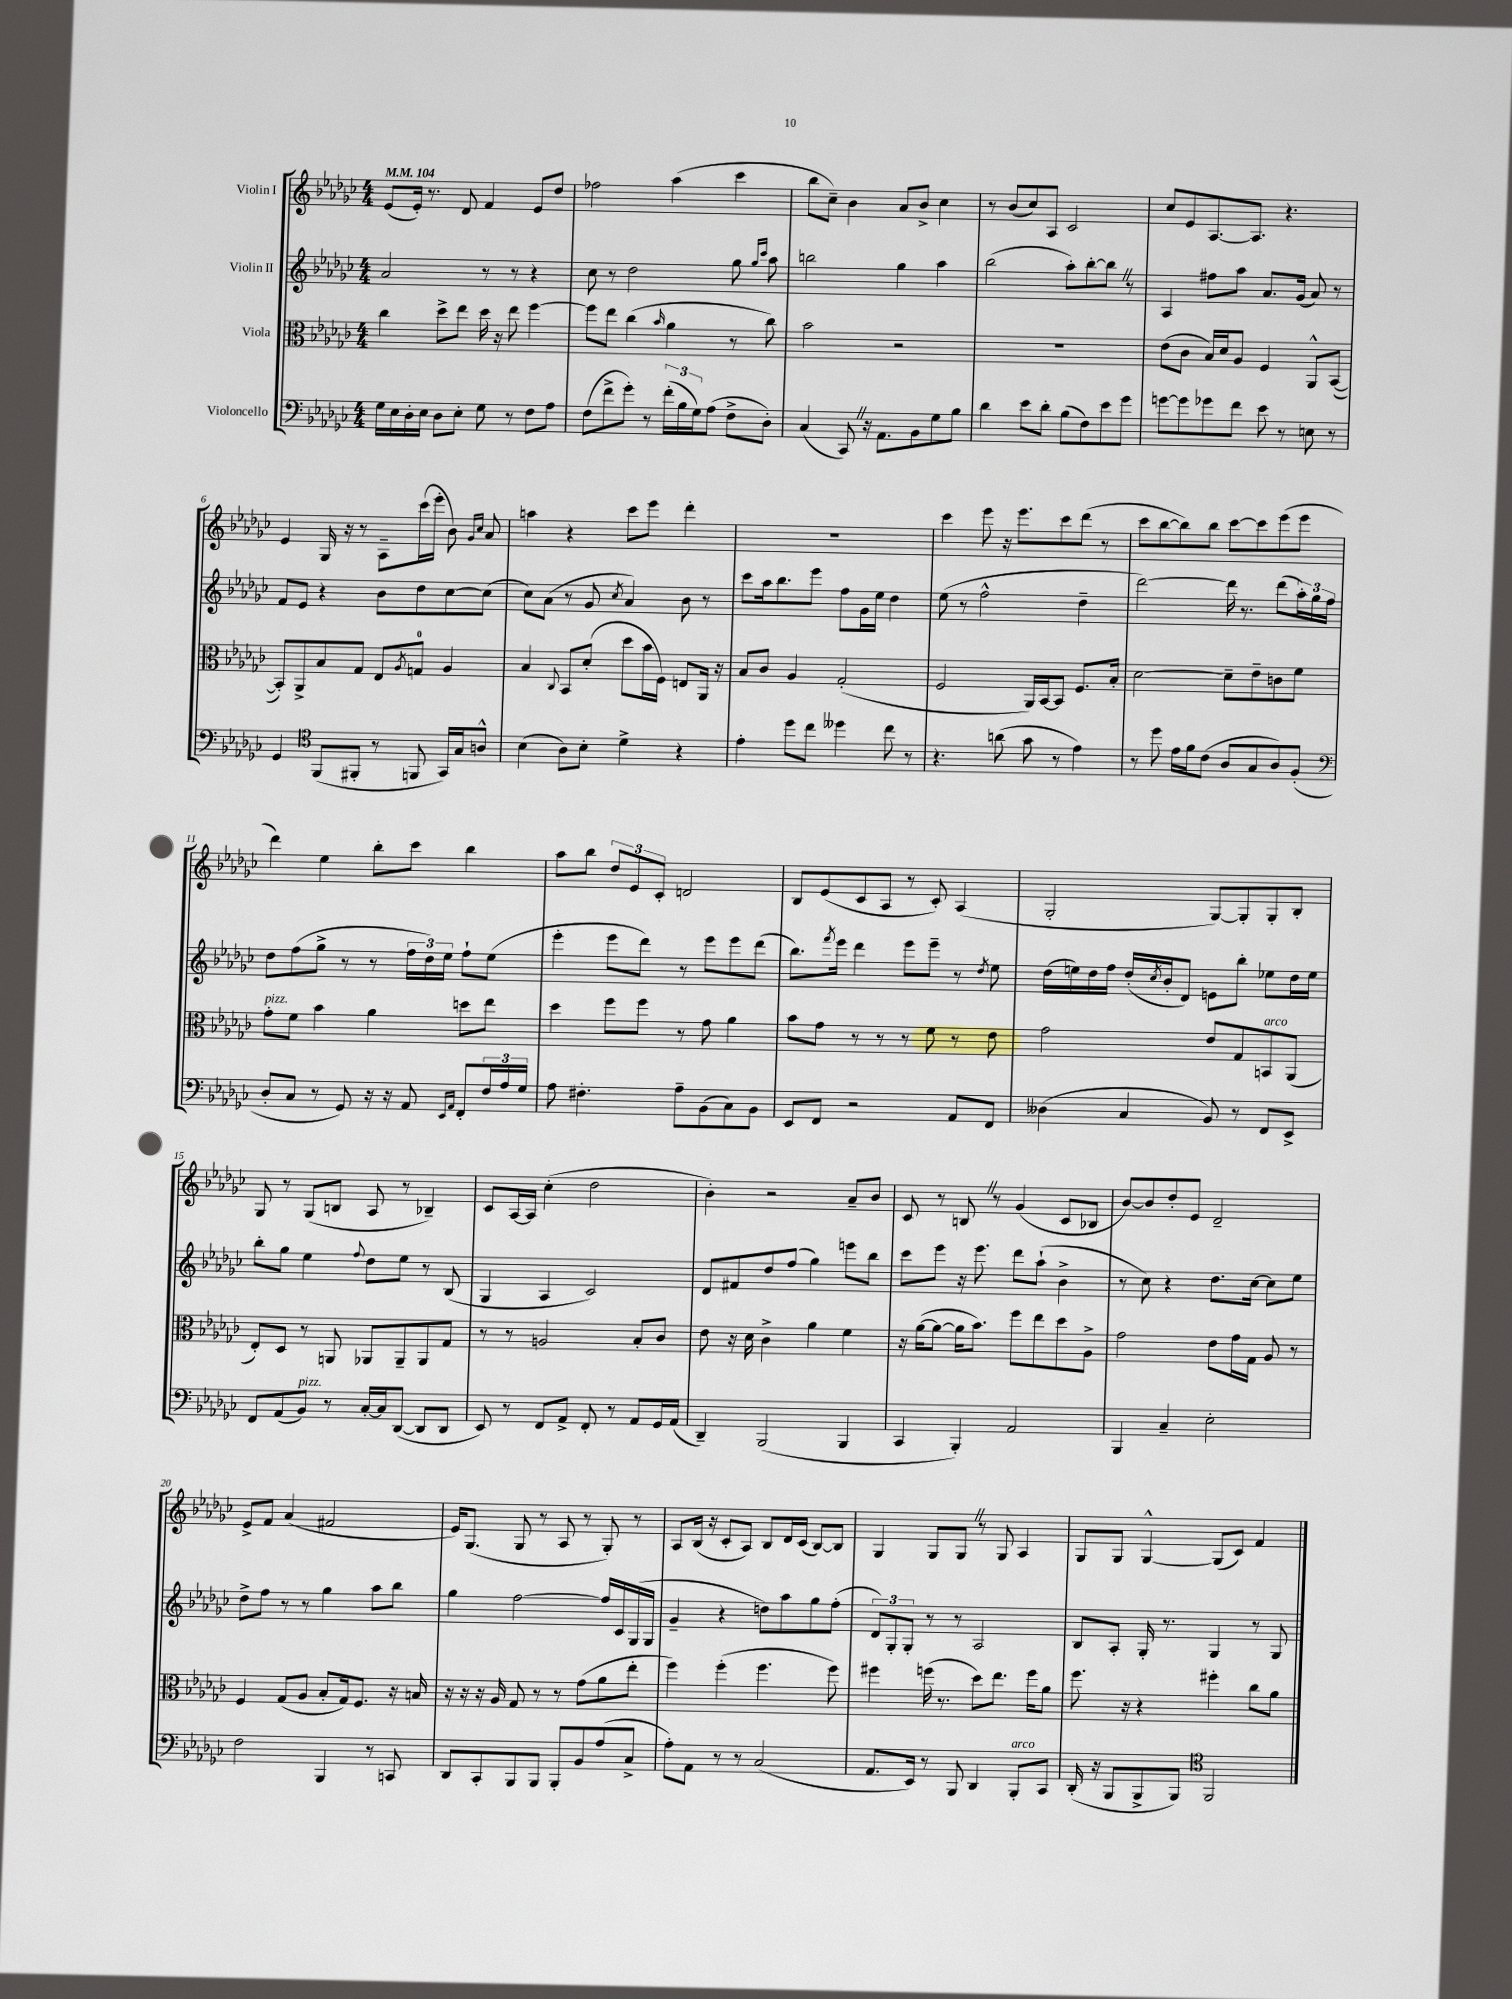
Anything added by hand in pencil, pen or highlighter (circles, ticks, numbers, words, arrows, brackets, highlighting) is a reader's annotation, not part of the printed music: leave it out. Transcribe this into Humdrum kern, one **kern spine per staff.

**kern	**kern	**kern	**kern
*staff4	*staff3	*staff2	*staff1
*clefF4	*clefC3	*clefG2	*clefG2
*k[b-e-a-d-g-c-]	*k[b-e-a-d-g-c-]	*k[b-e-a-d-g-c-]	*k[b-e-a-d-g-c-]
*M4/4	*M4/4	*M4/4	*M4/4
*MM104	*MM104	*MM104	*MM104
16G-	4cc-	2a-	(8e-
16E-	.	.	.
16D-'	.	.	16e-')
16E-	.	.	8.r
8D-	8dd-^	.	.
8E-'	8ee-	.	8d-
8G-	16dd-	8r	4f
.	16r	.	.
8r	8ee-	8r	.
8F	[4ff	4r	8e-
8A-	.	.	8dd-
=	=	=	=
(8F	8ff]	8cc-	2ff-
8f^	8ee-	8r	.
8g-')	(4cc-	2dd-	.
8r	.	.	.
.	16qqb-	.	.
(24f'	4a-	.	(4aa-
24B-	.	.	.
24G-)	.	.	.
(8A-	.	.	.
8F^	8r	8gg-	4ccc-
.	.	16qqgg-	.
.	.	16qqccc-	.
8D-')	8cc-)	8aa-	.
=	=	=	=
(4C-	2b-	2bb	8bb-
.	.	.	8cc-~)
8CC-)	.	.	4b-
16r	.	.	.
8.AA-	.	.	.
.	2r	4gg-	8a-
8BB-	.	.	8b-^
8G-	.	4aa-	4cc-
8B-	.	.	.
=	=	=	=
4d-	1r	(2bb-	8r
.	.	.	(8b-
8e-	.	.	8cc-)
8d-'	.	.	8A-
(8B-	.	8aa-')	2c-
8F)	.	[8bb-'	.
8e-	.	8bb-]	.
8g-	.	8r	.
=	=	=	=
[8g	(8e-	4A-	8cc-
8g]	8c-	.	8e-
8g-	16B-)	8ff#	[8.A-
.	16d-	.	.
8f	8A-	8aa-	.
.	.	.	8.A-]
8e-	4F	8.a-	.
8r	.	.	4.r
.	.	(16g-	.
8E	8AA-^^	8a-)	.
8r	([8BB-	8r	.
=	=	=	=
4GG-	8BB-'])	8f	4e-
.	8AA-^	8e-	.
*clefC4	*	*	*
(8FF	8B-	4r	16G-
.	.	.	16r
8FF#'	8G-	.	8r
8r	8E-	8b-	8A-~
.	8qA-	.	.
8FF	8G	8dd-	(16ccc-
.	.	.	16eee-'
16GG-)	4A-	[8cc-	8b-)
16G-	.	.	.
.	.	.	16qqg-
.	.	.	16qqcc-
8A^^	.	(8cc-]	8a-
=	=	=	=
(4B-	4B-	8cc-)	4aa
.	.	(8a-	.
.	8qqC-	.	.
8A-)	8BB-	8r	4r
8B-'	(8d-'	8g-	.
.	.	8qcc-	.
4d-^	8dd-	4a-)	8ccc-
.	16b-	.	8eee-
.	16F)	.	.
4r	8E	8b-	4ddd-'
.	16AA-	8r	.
.	16r	.	.
=	=	=	=
4e-'	8B-	8ccc-	1r
.	8c-	16aa-	.
.	.	8.bb-	.
8dd-	4A-	.	.
8cc-	.	8eee-	.
4dd--	(2G-'	8ff	.
.	.	16g-	.
.	.	16ee-	.
8cc-	.	4dd-	.
8r	.	.	.
=	=	=	=
4.r	2F	(8ee-	4ccc-
.	.	8r	.
.	.	2ff^^	8eee-
(8a	.	.	16r
.	.	.	8.eee-
8g-	16AA-)	.	.
.	[16BB-	.	.
8r	8BB-]	.	8ccc-
4e-)	8.F	4dd-~	(8ddd-
.	.	.	8r
.	16B-'	.	.
=	=	=	=
8r	[2d-	[2ddd-)	8ccc-
8dd-	.	.	[8bb-
16e-	.	.	8bb-])
16f	.	.	.
(8c-	.	.	8bb-
8A-	8d-~]	16ddd-]	[8ccc-
.	.	8.r	.
8G-	8e-~	.	8ccc-]
8A-)	8c	(8ddd-	(8eee-
(8F'	8f	24aa-')	8eee-
.	.	24gg-	.
.	.	24ff	.
=	=	=	=
*clefF4	*	*	*
8D-'	8g-'	8dd-	4ddd-)
8C-	8f	(8ff	.
8r	4b-	8gg-^	4ee-
8GG-)	.	8r	.
16r	4a-	8r	8bb-'
16r	.	.	.
8AA-	.	24ff	8ccc-
.	.	24dd-)	.
.	.	24ee-	.
16qqEE-	.	.	.
16qqAA-	.	.	.
8FF'	8dd	8ff`	4bb-
24F	8ee-	(8ee-	.
24A-	.	.	.
24G-	.	.	.
=	=	=	=
8A-	4dd-	4eee-'	8aa-
4.F#'	.	.	8bb-
.	8ff	8eee-	12dd-
.	.	.	12e-
.	8ff	8ddd-)	.
.	.	.	12c-'
8A-~	8r	8r	2d
(8BB-	8g-	8eee-	.
8C-)	4a-	8eee-	.
8BB-	.	(8ddd-	.
=	=	=	=
8EE-	8b-	8.bb-)	8B-
8FF	8g-	.	(8e-
.	.	8qfff	.
.	.	16eee-	.
2r	8r	4ddd-	8c-
.	8r	.	8A-
.	8r	8eee-	8r
.	8f	8eee-~	8c-')
8AA-	8r	8r	(4A-
.	.	8qdd-	.
8FF	8e-	8ee-	.
=	=	=	=
(4D--	2g-	(16dd-	2G-'
.	.	16ee)	.
.	.	16dd-	.
.	.	16ff	.
4C-	.	(16dd-'	.
.	.	8qcc-	.
.	.	16b-'	.
.	.	8d-)	.
8BB-)	8e-	8e	[8G-)
8r	8G-	8bb-'	8G-']
8FF	8BB	8ee-	8G-'
8EE-^	(8AA-	16dd-	8B-'
.	.	16ee-	.
=	=	=	=
8FF	8E-')	8bb-'	8G-
(8AA-	8D-	8gg-	8r
8BB-)	8r	4ee-	(8G-
8r	8AA	.	8B
.	.	8qqff	.
[16C-'	8AA-	8dd-	8A-
16C-]	.	.	.
([8DD-	8AA-~	8ee-	8r
8DD-]	8AA-	8r	4B-~)
8DD-	8G-	(8B-	.
=	=	=	=
8EE-)	8r	4G-	8c-
8r	8r	.	[16A-
.	.	.	16A-]
8FF	2A	4A-	(4cc-'
8AA-^	.	.	.
8FF'	.	2c-)	2dd-
8r	.	.	.
8AA-	8B-'	.	.
16GG-	8c-	.	.
(16AA-	.	.	.
=	=	=	=
4DD-~)	8e-	8d-	4b-')
.	16r	8f#	.
.	16d-	.	.
(2BBB-	4c-^	8dd-	2r
.	.	(8ff	.
.	4a-	4gg-)	.
4BBB-	4f	8eee	8a-~
.	.	8bb-	8b-
=	=	=	=
4CC-	16r	8ccc-	8c-
.	([16a-	.	.
.	8a-_	8eee-	8r
4BBB-')	16a-]	16r	8B
.	8.b-)	8.eee-	.
.	.	.	8r
2AA-	8ff	8ddd-	(4g-
.	8ee-	(8aa-`	.
.	8dd-	4b-^	8c-
.	8A-^	.	8B-
=	=	=	=
4BBB-	2g-	8r	[8b-)
.	.	8cc-)	8b-]
4C-~	.	4r	8dd-'
.	.	.	8e-
2E-'	8e-	8.dd-	2d-~
.	16g-	.	.
.	16G-	[16cc-	.
.	8A-	8cc-]	.
.	8r	8ee-	.
=	=	=	=
2F	4F	8dd-^	8e-^
.	.	8ff	8f
.	(8G-	8r	(4a-
.	8A-	8r	.
4BBB-	8B-'	4gg-	2f#
.	16G-)	.	.
.	8.F	.	.
8r	.	8aa-	.
8CC	16r	8bb-	.
.	16B	.	.
=	=	=	=
8DD-	16r	4gg-	16e-)
.	16r	.	(8.G-
8CC-'	16r	.	.
.	16A-	.	.
8BBB-	8G-	[2ff	8G-
8BBB-	8r	.	8r
8BBB-'	8r	.	8A-
8BB-	(8g-	.	8r
(8A-	8a-	16ff]	8G-')
.	.	16c-	.
8C-^	8ee-'	(16G-	8r
.	.	16G-	.
=	=	=	=
8A-')	4ff)	4g-~	8A-
8AA-	.	.	(16B-
.	.	.	16r
8r	(4ff'	4r	8c-'
8r	.	.	8A-)
(2C-	4.ff	8dd)	8B-
.	.	8aa-	16d-
.	.	.	(16c-
.	.	8gg-	[8B-)
.	8ff)	(8ff'	8B-]
=	=	=	=
8.AA-	4ff#	12d-)	4G-
.	.	12G-'	.
.	.	12G-'	.
16EE-)	.	.	.
8r	(16ff	8r	8G-
.	8.r	.	.
8BBB-	.	8r	8G-
4DD-	8dd-)	2A-	8r
.	8.ee-	.	8G-
8BBB-'	.	.	4A-
.	16ff	.	.
8CC-	8a-	.	.
=	=	=	=
(16DD-'	8.ff	8B-	8G-
16r	.	.	.
8BBB-	.	8A-'	8G-
.	16r	.	.
8BBB-^	4r	16G-'	[4G-^^
.	.	8.r	.
8BBB-)	.	.	.
*clefC4	*	*	*
2FF	4ff#'	4G-	(8G-]
.	.	.	8c-)
.	8cc-	8r	4f
.	8a-	8G-	.
==	==	==	==
*-	*-	*-	*-
